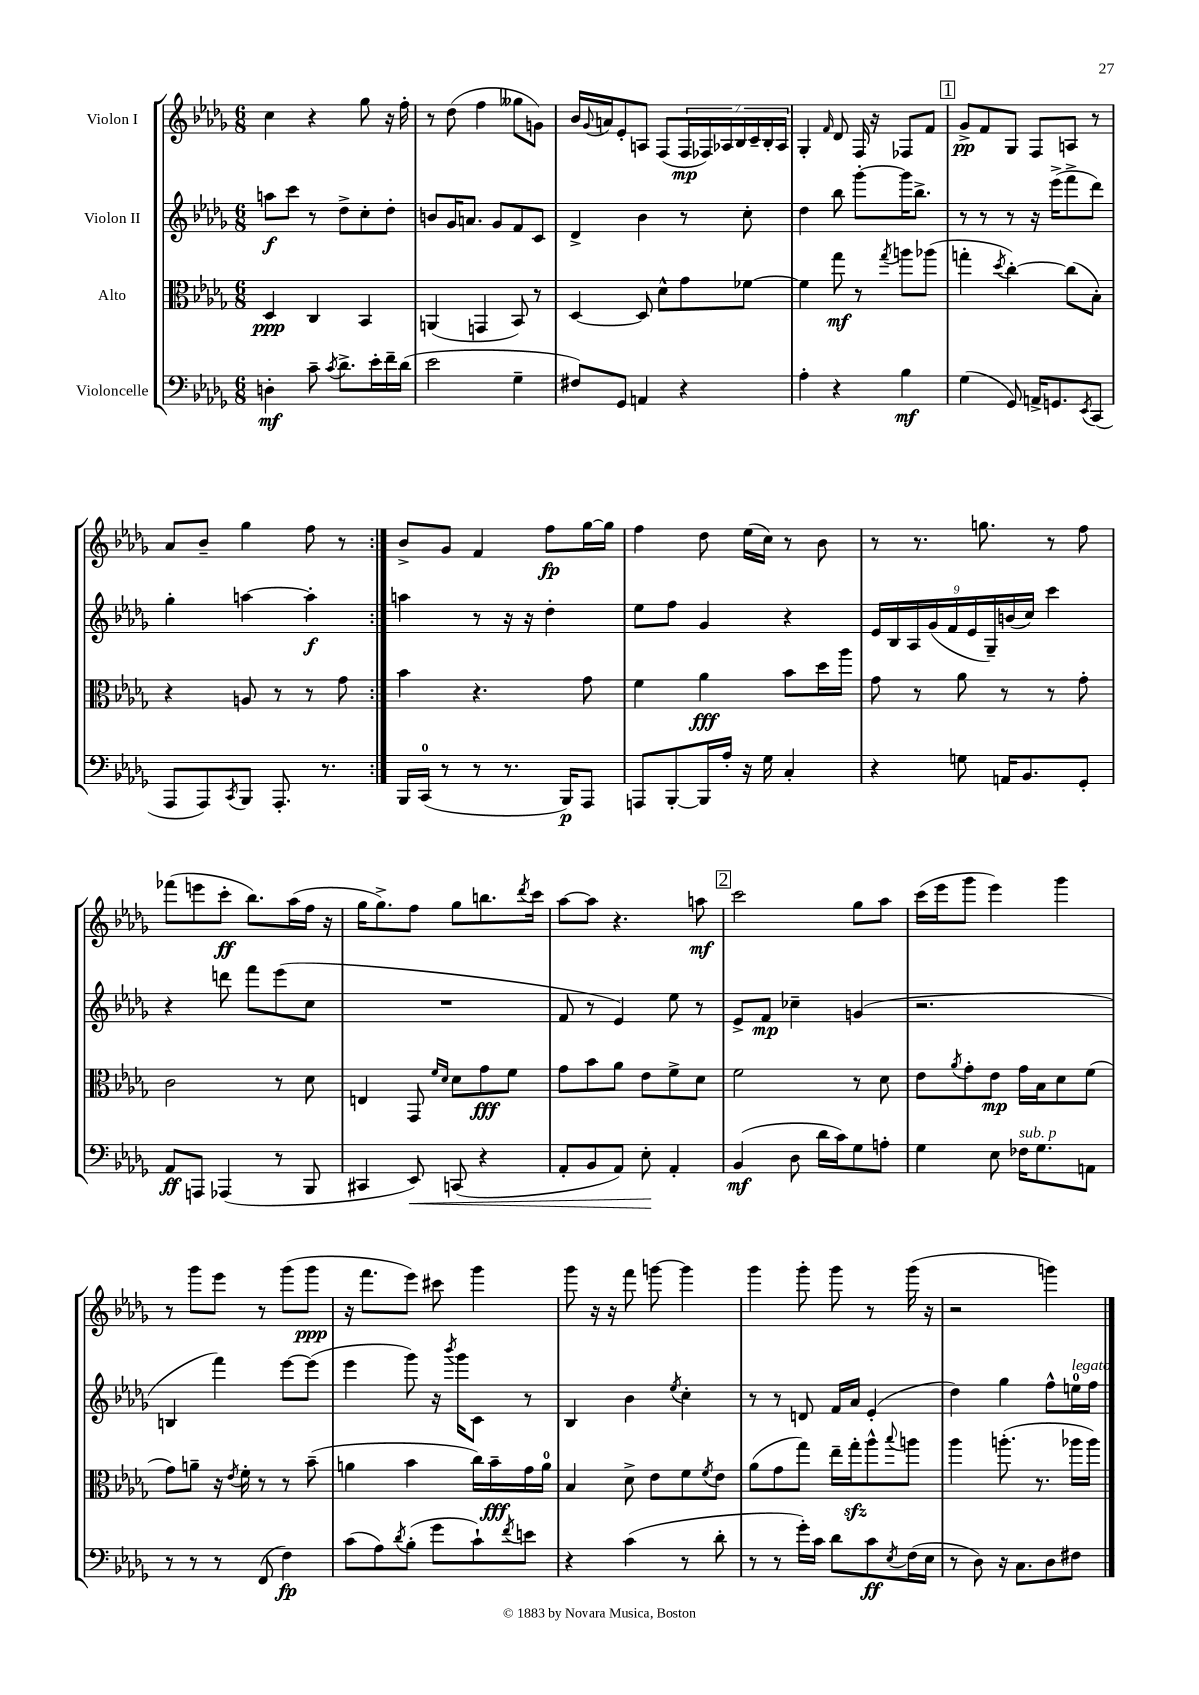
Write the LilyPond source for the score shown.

<<
\new StaffGroup <<
\new Staff = "s0" \with { instrumentName = "Violon I" } {
    \clef treble \key des \major \numericTimeSignature \time 6/8
    \repeat volta 2 { c''4 r4 ges''8 r16 f''16-. |
    r8 des''8( f''4 geses''8 g'8) |
    bes'16 \appoggiatura { ges'8 } a'16 ees'8-. a8 f8( \tuplet 7/4 { f16\mp fes16) aes16 bes16 c'16-- bes16-. aes16 } |
    ges4-. \grace { f'16 } des'8 f16 r16 fes8 f'8 |
    \mark \markup { \box "1" } ges'8->\pp f'8 ges8 f8 a8 r8 |
    aes'8 bes'8-- ges''4 f''8 r8 | }
    bes'8-> ges'8 f'4 f''8\fp ges''16~ ges''16 |
    f''4 des''8 ees''16( c''16) r8 bes'8 |
    r8 r8. g''8. r8 f''8 |
    fes'''8( e'''8 c'''8-.\ff bes''8.) aes''16( f''16 r16 |
    ges''16 ges''8.->) f''8 ges''8 b''8. \acciaccatura { des'''8 } c'''16 |
    aes''8~ aes''8 r4. a''8\mf |
    \mark \markup { \box "2" } c'''2 ges''8 aes''8 |
    c'''16( ees'''16 ges'''8 ees'''4) ges'''4 |
    r8 ges'''8 ees'''8 r8 ges'''8( ges'''8\ppp |
    r16 f'''8. ees'''8) cis'''8 ges'''4 |
    ges'''8 r16 r16 f'''8 g'''8~ g'''4 |
    ges'''4 ges'''8-. ges'''8 r8 ges'''16( r16 |
    r2 g'''4) \bar "|." |
}
\new Staff = "s1" \with { instrumentName = "Violon II" } {
    \clef treble \key des \major \numericTimeSignature \time 6/8
    \repeat volta 2 { a''8\f c'''8 r8 des''8-> c''8-. des''8-. |
    b'8 ges'16 a'8. ges'8 f'8 c'8 |
    des'4-> bes'4 r8 c''8-. |
    des''4 bes''8 ges'''8~-. ges'''16 bes''8.-> |
    \mark \markup { \box "1" } r8 r8 r8 r16 ees'''16->( f'''8-> des'''8) |
    ges''4-. a''4~ a''4-.\f | }
    a''4 r8 r16 r16 des''4-. |
    ees''8 f''8 ges'4 r4 |
    \tuplet 9/8 { ees'16 bes16 aes16 ges'16( f'16 ees'16 ges16--) b'16( c''16) } c'''4 |
    r4 d'''8 f'''8 ees'''8( c''8 |
    R2. |
    f'8 r8 ees'4) ees''8 r8 |
    \mark \markup { \box "2" } ees'8-> f'8\mp ces''4-- g'4( |
    r2. |
    b4 f'''4) ees'''8~ ees'''8( |
    ees'''4 ges'''8) r16 \acciaccatura { bes'''8 } ges'''16 c'8 r8 |
    bes4 bes'4 \acciaccatura { ees''8 } c''4-. |
    r8 r8 d'8 f'16 aes'16 ees'4-.( |
    des''4) ges''4 f''8-^ e''16-0^\markup { \italic "legato" } f''16 \bar "|." |
}
\new Staff = "s2" \with { instrumentName = "Alto" } {
    \clef alto \key des \major \numericTimeSignature \time 6/8
    \repeat volta 2 { des4\ppp c4 bes,4 |
    a,4( g,4 bes,8) r8 |
    des4~ des8 des'8-^ ges'8 fes'8~ |
    fes'4 ges''8\mf r8 \acciaccatura { ges''8 } a''8 aes''8( |
    \mark \markup { \box "1" } g''4-. \acciaccatura { des''8 } c''4~-.) c''8( bes8-.) |
    r4 a8 r8 r8 ges'8 | }
    bes'4 r4. ges'8 |
    f'4 aes'4\fff bes'8 des''16 aes''16 |
    ges'8 r8 aes'8 r8 r8 ges'8-. |
    c'2 r8 des'8 |
    e4 ges,8 \grace { f'16 des'16 } des'8 ges'8\fff f'8 |
    ges'8 bes'8 aes'8 ees'8 f'8-> des'8 |
    \mark \markup { \box "2" } f'2 r8 des'8 |
    ees'8 \acciaccatura { aes'8 } ges'8-. ees'8\mp ges'16 bes16 des'8 f'8( |
    ges'8) a'8-- r16 \acciaccatura { ees'8 } f'16-. r8 r8 bes'8--( |
    a'4 bes'4 c''16) bes'16--\fff ges'16 a'16-0 |
    bes4 des'8-> ees'8 f'8 \acciaccatura { f'8 } ees'8 |
    aes'8( ges'8 ges''8) ees''16-- ges''16-.\sfz aes''8-^ \appoggiatura { bes''8 } a''8 |
    aes''4 a''8.-.( r8. aes''16 aes''16) \bar "|." |
}
\new Staff = "s3" \with { instrumentName = "Violoncelle" } {
    \clef bass \key des \major \numericTimeSignature \time 6/8
    \repeat volta 2 { d4-.\mf c'8-- \acciaccatura { c'8 } des'8.-> ees'16-. f'16-- des'16( |
    ees'2 ges4-- |
    fis8) ges,8 a,4 r4 |
    aes4-. r4 bes4\mf |
    \mark \markup { \box "1" } ges4( ges,8) a,16-> g,8. \acciaccatura { ees,8 } c,8( |
    aes,,8 aes,,8) \acciaccatura { c,8 } bes,,8 aes,,8.-. r8. | }
    bes,,16 c,16-0( r8 r8 r8. bes,,16\p) aes,,8 |
    a,,8 bes,,8~-. bes,,16 aes16-. r16 ges16 c4-. |
    r4 g8 a,16 bes,8. ges,8-. |
    aes,8\ff a,,8 aes,,4( r8 bes,,8 |
    cis,4 ees,8\<) c,8( r4 |
    aes,8-. bes,8 aes,8) ees8-.\! aes,4-. |
    \mark \markup { \box "2" } bes,4\mf( des8 des'16 c'16) ges8 a8-. |
    ges4 ees8 fes16^\markup { \italic "sub. p" } ges8. a,8 |
    r8 r8 r8 f,8( f4\fp) |
    c'8( aes8) \acciaccatura { des'8 } bes8-.( ges'8 c'8-!) \acciaccatura { f'8 } e'8 |
    r4 c'4( r8 des'8-. |
    r8 r8 ges'16-.) c'16 des'8 c'8\ff \acciaccatura { ees8 } f16( ees16 |
    r8 des8) r16 c8. des8 fis8 \bar "|." |
}
>>
>>
\layout { \context { \Score \remove "Bar_number_engraver" } }
